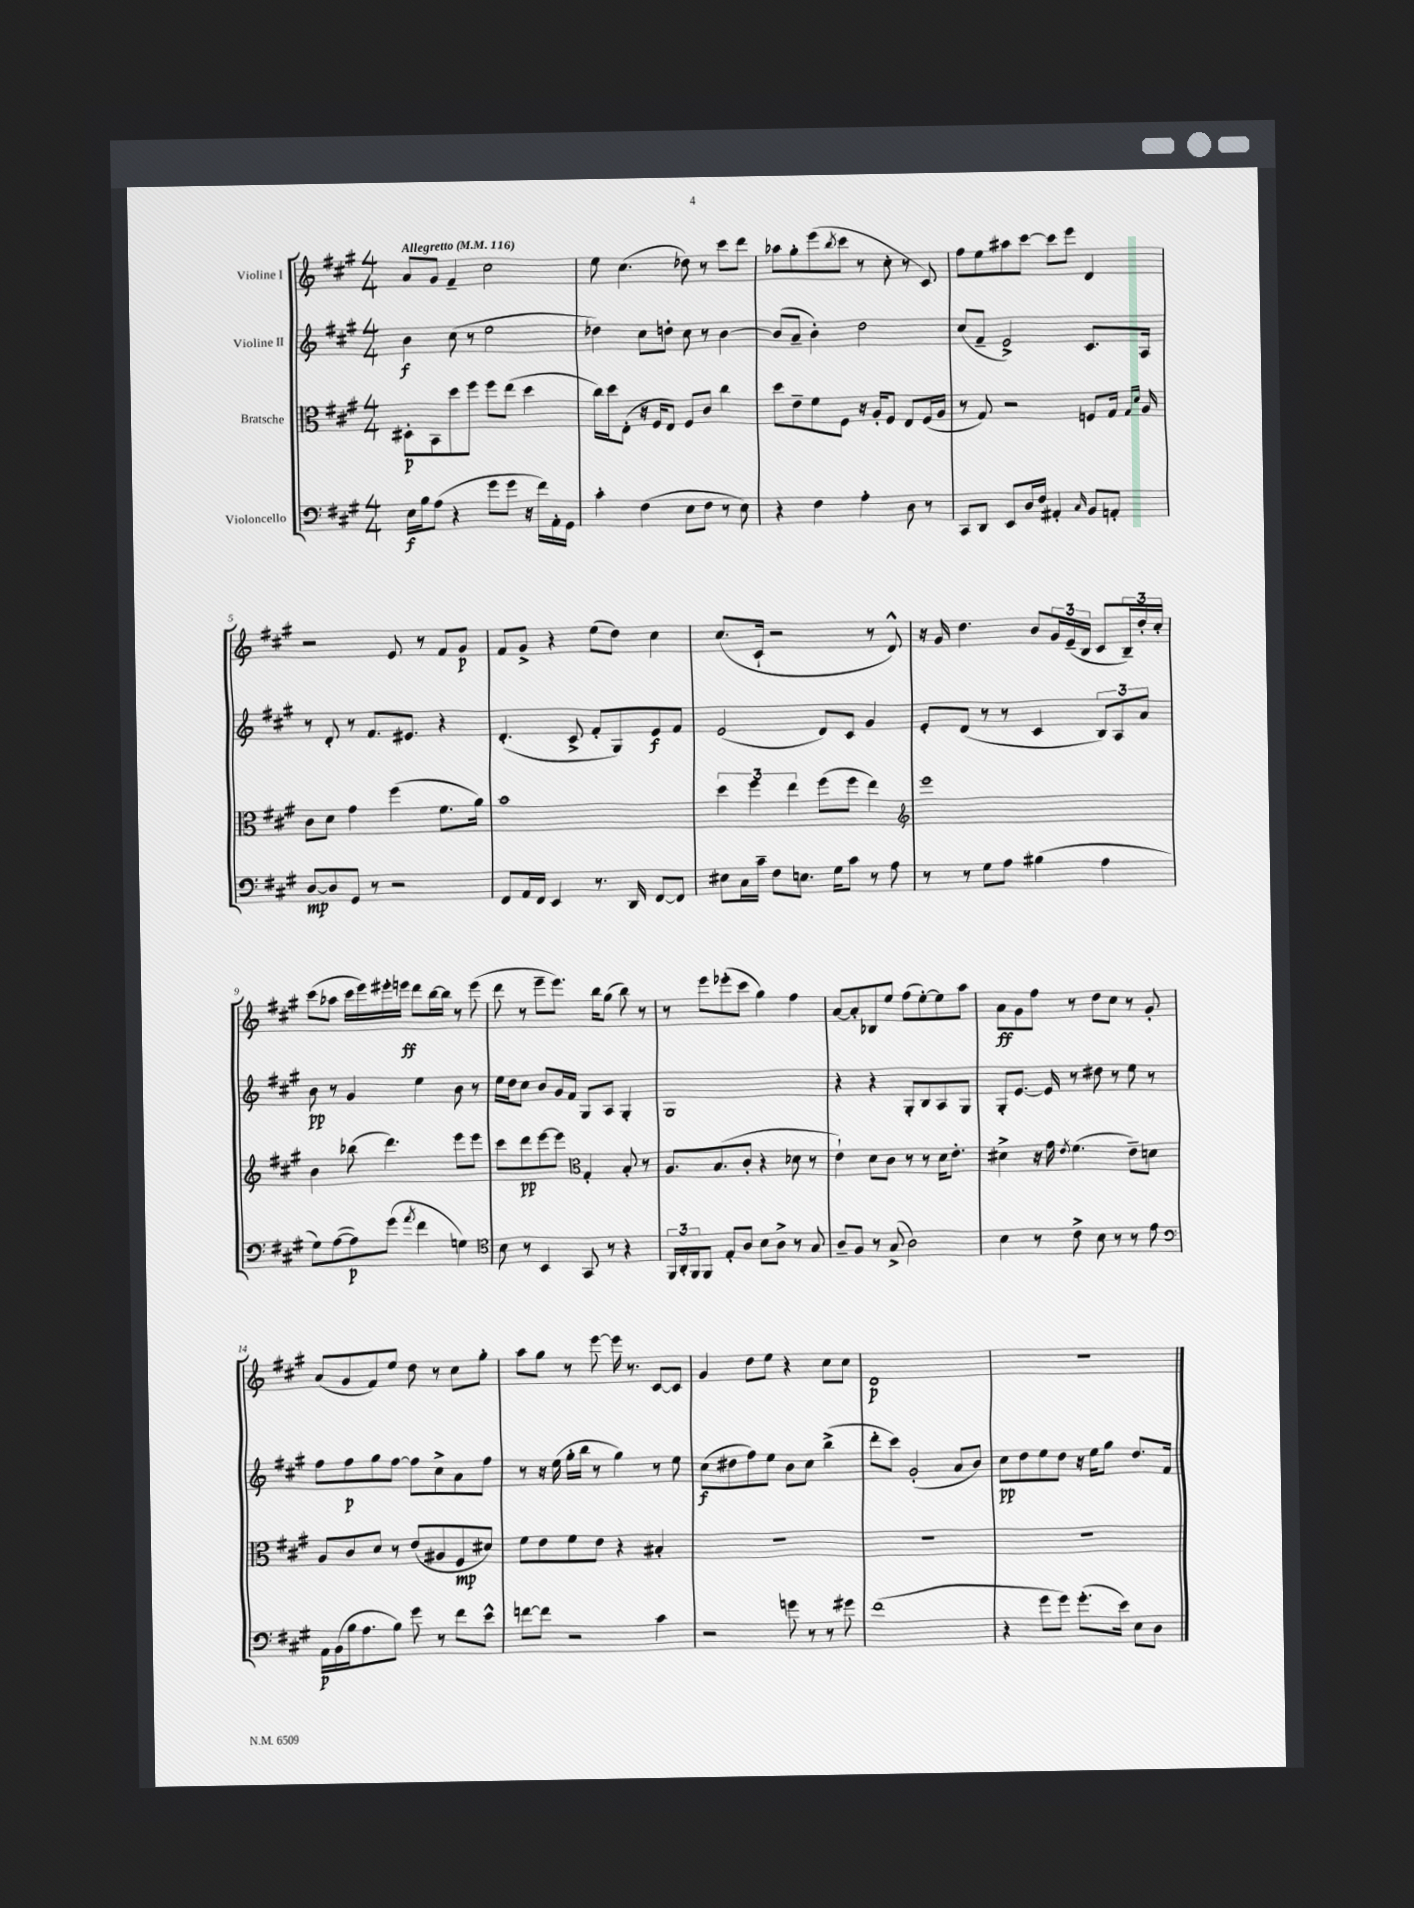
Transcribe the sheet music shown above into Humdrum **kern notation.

**kern	**dynam	**kern	**dynam	**kern	**dynam	**kern	**dynam
*part4	*part4	*part3	*part3	*part2	*part2	*part1	*part1
*staff4	*staff4	*staff3	*staff3	*staff2	*staff2	*staff1	*staff1
*I"Violoncello	*	*I"Bratsche	*	*I"Violine II	*	*I"Violine I	*
*clefF4	*	*clefC3	*	*clefG2	*	*clefG2	*
*k[f#c#g#]	*	*k[f#c#g#]	*	*k[f#c#g#]	*	*k[f#c#g#]	*
*M4/4	*	*M4/4	*	*M4/4	*	*M4/4	*
*MM116	*	*MM116	*	*MM116	*	*MM116	*
=1	=1	=1	=1	=1	=1	=1	=1
!	!	!	!	!	!	!LO:TX:a:B:t=Allegretto	!
16E\LL	f	8D#X'\L	p	4b\	f	8a/L	.
16B\J	.	.	.	.	.	.	.
(8A\J	.	8BB\	.	.	.	8g#/J	.
4r	.	8dd\	.	(8cc#\	.	4f#~/	.
.	.	8ff#\J	.	8r	.	.	.
8g#\L	.	8ff#\L	.	2ee\	.	2cc#\	.
8g#\J	.	(8ee\J	.	.	.	.	.
16r	.	4dd\	.	.	.	.	.
16f#\LL)	.	.	.	.	.	.	.
16AA'\	.	.	.	.	.	.	.
16GG#\JJ	.	.	.	.	.	.	.
=2	=2	=2	=2	=2	=2	=2	=2
4c#'\	.	16cc#\LL)	.	4dd-X\)	.	8ee\	.
.	.	16dd\J	.	.	.	.	.
.	.	(8E'\J	.	.	.	(4.cc#\	.
(4F#\	.	16r	.	8cc#\L	.	.	.
.	.	16F#/KL	.	.	.	.	.
.	.	8E/J)	.	8ddn'\J	.	.	.
8E\L	.	8F#/L	.	8cc#\	.	8dd-X\)	.
8F#\J	.	8c#/J	.	8r	.	8r	.
8r	.	4cc#\	.	[4b\	.	8ccc#\L	.
8E\)	.	.	.	.	.	8ddd\J	.
=3	=3	=3	=3	=3	=3	=3	=3
4r	.	8dd\L	.	(8b/L]	.	8aa-X\L	.
.	.	8e~\	.	8a~/J	.	8gg#'\	.
4F#\	.	8f#\	.	4b'\)	.	(8eee\	.
.	.	.	.	.	.	8qbb/	.
.	.	8F#\J	.	.	.	8ccc#\J	.
4A'\	.	16r	.	2dd\	.	8r	.
.	.	16A'/KL	.	.	.	.	.
.	.	8F#/J	.	.	.	8cc#'\	.
8D\	.	8E/L	.	.	.	8r	.
8r	.	(16F#/L	.	.	.	8c#/)	.
.	.	16A/JJ	.	.	.	.	.
=4	=4	=4	=4	=4	=4	=4	=4
8CC#/L	.	8r	.	(8cc#/L	.	8ff#\L	.
8DD/J	.	8G#/)	.	8f#~/J	.	8ee\	.
8EE/L	.	2r	.	2e^/)	.	8aa#X\	.
16D/L	.	.	.	.	.	[8ccc#\J	.
16F#/JJ	.	.	.	.	.	.	.
4AA#X'/	.	.	.	.	.	8ccc#\L]	.
.	.	.	.	.	.	8eee\J	.
16qqC#/	.	.	.	.	.	.	.
8BB/L	.	8Fn/L	.	8.c#/L	.	4d/	.
8AAn'/J	.	16G#/Jk	.	.	.	.	.
.	.	16qqG#/LL	.	.	.	.	.
.	.	16qqd/JJ	.	.	.	.	.
.	.	16A/	.	16A/Jk	.	.	.
!!LO:LB:g=z
=5	=5	=5	=5	=5	=5	=5	=5
[8D/L	mp	8c#\L	.	8r	.	2r	.
8D/]	.	8d\J	.	8d'/	.	.	.
8GG#/J	.	4g#\	.	8r	.	.	.
8r	.	.	.	8.f#/L	.	.	.
2r	.	(4ff#\	.	.	.	8e/	.
.	.	.	.	8.e#X/J	.	.	.
.	.	.	.	.	.	8r	.
.	.	8.f#\L	.	4r	.	8f#/L	.
.	.	.	.	.	.	8g#/J	p
.	.	16a\Jk)	.	.	.	.	.
=6	=6	=6	=6	=6	=6	=6	=6
8FF#/L	.	1b	.	(4.d'/	.	8f#/L	.
16AA/L	.	.	.	.	.	8g#^/J	.
16FF#/JJ	.	.	.	.	.	.	.
4EE/	.	.	.	.	.	4r	.
.	.	.	.	8c#^/	.	.	.
8.r	.	.	.	8f#'/L	.	(8ee\L	.
.	.	.	.	8G#/)	.	8dd\J)	.
16DD/	.	.	.	.	.	.	.
[8FF#/L	.	.	.	8e/	f	4cc#\	.
8FF#/J]	.	.	.	8f#/J	.	.	.
=7	=7	=7	=7	=7	=7	=7	=7
8E#X\L	.	6dd\	.	(2e/	.	(8.cc#/L	.
16C#\L	.	.	.	.	.	.	.
.	.	6ff#\	.	.	.	.	.
16c#~\JJ	.	.	.	.	.	16c#`/Jk	.
8F#\L	.	.	.	.	.	2r	.
.	.	6ee\	.	.	.	.	.
8.En\J	.	.	.	.	.	.	.
.	.	(8ff#\L	.	8d/L)	.	.	.
16G#\KL	.	.	.	.	.	.	.
8c#\J	.	8ff#\J	.	8c#/J	.	.	.
8r	.	4ee\)	.	4g#/	.	8r	.
8A\	.	.	.	.	.	8d^^/)	.
=8	=8	=8	=8	=8	=8	=8	=8
*	*	*clefG2	*	*	*	*	*
8r	.	1eee	.	8e'/L	.	16r	.
.	.	.	.	.	.	16g#/	.
8r	.	.	.	(8d/J	.	4.dd\	.
8G#\L	.	.	.	8r	.	.	.
8A\J	.	.	.	8r	.	.	.
(4B#X\	.	.	.	4c#/	.	8b/L	.
.	.	.	.	.	.	24g#/L	.
.	.	.	.	.	.	(24e~/	.
.	.	.	.	.	.	24B/JJ	.
4A\	.	.	.	12B/L)	.	8c#/L	.
.	.	.	.	12A/	.	.	.
.	.	.	.	.	.	24B~/L)	.
.	.	.	.	12a/J	.	24dd'/	.
.	.	.	.	.	.	24cc#'/JJ	.
!!LO:LB:g=z
=9	=9	=9	=9	=9	=9	=9	=9
8G#\L)	.	4b\	.	8b\	pp	(8ccc#\L	.
([8A\	.	.	.	8r	.	8aa-X\J	.
8A\])	p	(8bb-X\	.	4g#/	.	16ccc#\LL	.
.	.	.	.	.	.	16eee\)	.
(8g#\J	.	4.ddd\)	.	.	.	16eee#X'\	.
.	.	.	.	.	.	16eeen\JJ	ff
8qa/	.	.	.	.	.	.	.
4f#\	.	.	.	4ee\	.	8ddd\L	.
.	.	.	.	.	.	[16bb\L	.
.	.	.	.	.	.	16bb\JJ]	.
4Gn\)	.	8eee\L	.	8b\	.	8r	.
.	.	8eee\J	.	8r	.	(8eee\	.
=10	=10	=10	=10	=10	=10	=10	=10
*clefC4	*	*	*	*	*	*	*
8B\	.	8ccc#\L	.	16ee\LL	.	8ddd\	.
.	.	.	.	16dd\J	.	.	.
8r	.	8ddd\	pp	8cc#\J	.	8r	.
4BB/	.	[8eee\	.	8b/L	.	8eee~\L	.
.	.	8eee\J]	.	16g#/L	.	8.eee\J)	.
.	.	.	.	16f#/JJ	.	.	.
*	*	*clefC3	*	*	*	*	*
8GG#/	.	4G#'/	.	8G#/L	.	.	.
.	.	.	.	.	.	16bb\KL	.
8r	.	.	.	8A/J	.	(8gg#\J	.
4r	.	8B'/	.	4G#'/	.	8bb\)	.
.	.	8r	.	.	.	8r	.
=11	=11	=11	=11	=11	=11	=11	=11
24FF#/LL	.	8.A/L	.	1G#	.	8r	.
24AA'/	.	.	.	.	.	.	.
24FF#/J	.	.	.	.	.	.	.
8FF#/J	.	.	.	.	.	8eee\L	.
.	.	(8.B/	.	.	.	.	.
8E'/L	.	.	.	.	.	(8eee-X'\	.
8A/J	.	8c#'/J	.	.	.	8ccc#\J	.
8B\L	.	4r	.	.	.	4gg#\)	.
8A^\J	.	.	.	.	.	.	.
8r	.	8d-X\	.	.	.	4ff#\	.
8G#/	.	8r	.	.	.	.	.
=12	=12	=12	=12	=12	=12	=12	=12
8A~/L	.	4e`\)	.	4r	.	[8a/L	.
8F#/J	.	.	.	.	.	8a'/]	.
8r	.	8d\L	.	4r	.	8B-X/	.
(8G#^/	.	8c#\J	.	.	.	8ee/J	.
2A\)	.	8r	.	8G#'/L	.	(8ff#\L	.
.	.	8r	.	8B/	.	[8ee'\)	.
.	.	16d\KL	.	8A/	.	8ee\]	.
.	.	8.e'\J	.	.	.	.	.
.	.	.	.	8G#/J	.	8aa\J	.
=13	=13	=13	=13	=13	=13	=13	=13
4B\	.	4d#X^\	.	8G#'/L	.	8a\L	ff
.	.	.	.	[8.e/J	.	8g#\	.
8r	.	16r	.	.	.	8ff#\J	.
.	.	16g#\	.	16e/]	.	.	.
.	.	8qe/	.	.	.	.	.
8c#^\	.	(4.f#\	.	8r	.	8r	.
8B\	.	.	.	8dd#X\	.	8dd\L	.
8r	.	.	.	8r	.	8cc#\J	.
8r	.	8e~\L)	.	8ee\	.	8r	.
8e\	.	8dn\J	.	8r	.	8g#'/	.
!!LO:LB:g=z
=14	=14	=14	=14	=14	=14	=14	=14
*clefF4	*	*	*	*	*	*	*
16AA\LL	p	8A/L	.	8ff#\L	.	(8a/L	.
(16BB\	.	.	.	.	.	.	.
16B\J	.	8c#/	.	8ff#\	p	8g#/	.
8.A\	.	.	.	.	.	.	.
.	.	8d/J	.	8gg#\	.	8f#/)	.
8B\J)	.	8r	.	[8ff#\J	.	8ee/J	.
8g#\	.	(8e/L	.	8ff#\L]	.	8dd\	.
8r	.	8A#X/	.	8cc#^\	.	8r	.
8f#\L	.	8F#/	mp	8a\	.	8cc#\L	.
8e^^\J	.	8d#X/J)	.	8ff#\J	.	8gg#'\J	.
=15	=15	=15	=15	=15	=15	=15	=15
[8fn\L	.	8f#\L	.	8r	.	8aa\L	.
8f\J]	.	8e\	.	16r	.	8gg#\J	.
.	.	.	.	(16ee\	.	.	.
2r	.	8f#\	.	16gg#'\LL	.	8r	.
.	.	.	.	16bb\JJ	.	.	.
.	.	8e\J	.	8r	.	[8eee\	.
.	.	4r	.	4gg#\)	.	16eee\]	.
.	.	.	.	.	.	8.r	.
4c#\	.	4B#X'/	.	8r	.	[8c#/L	.
.	.	.	.	8ee\	.	8c#/J]	.
=16	=16	=16	=16	=16	=16	=16	=16
2r	.	1r	.	(8cc#\L	f	4g#/	.
.	.	.	.	8dd#X\	.	.	.
.	.	.	.	8ff#\)	.	8dd\L	.
.	.	.	.	8ee\J	.	8ee\J	.
8gn\	.	.	.	8b\L	.	4r	.
8r	.	.	.	8cc#\J	.	.	.
8r	.	.	.	(4bb^\	.	8cc#\L	.
8g#X\	.	.	.	.	.	8cc#\J	.
=17	=17	=17	=17	=17	=17	=17	=17
(1f#	.	1r	.	8ddd'\L	.	1d	p
.	.	.	.	8ccc#\J)	.	.	.
.	.	.	.	(2g#'/	.	.	.
.	.	.	.	8a/L	.	.	.
.	.	.	.	8b/J)	.	.	.
=18	=18	=18	=18	=18	=18	=18	=18
4r	.	1r	.	8cc#\L	pp	1r	.
.	.	.	.	8dd\	.	.	.
8g#\L	.	.	.	8ee\	.	.	.
8g#\J)	.	.	.	8dd\J	.	.	.
(8.g#'\L	.	.	.	16r	.	.	.
.	.	.	.	16ee\KL	.	.	.
.	.	.	.	8gg#\J	.	.	.
16e\Jk)	.	.	.	.	.	.	.
8E\L	.	.	.	8.dd/L	.	.	.
8D\J	.	.	.	.	.	.	.
.	.	.	.	16f#/Jk	.	.	.
==	==	==	==	==	==	==	==
*-	*-	*-	*-	*-	*-	*-	*-
